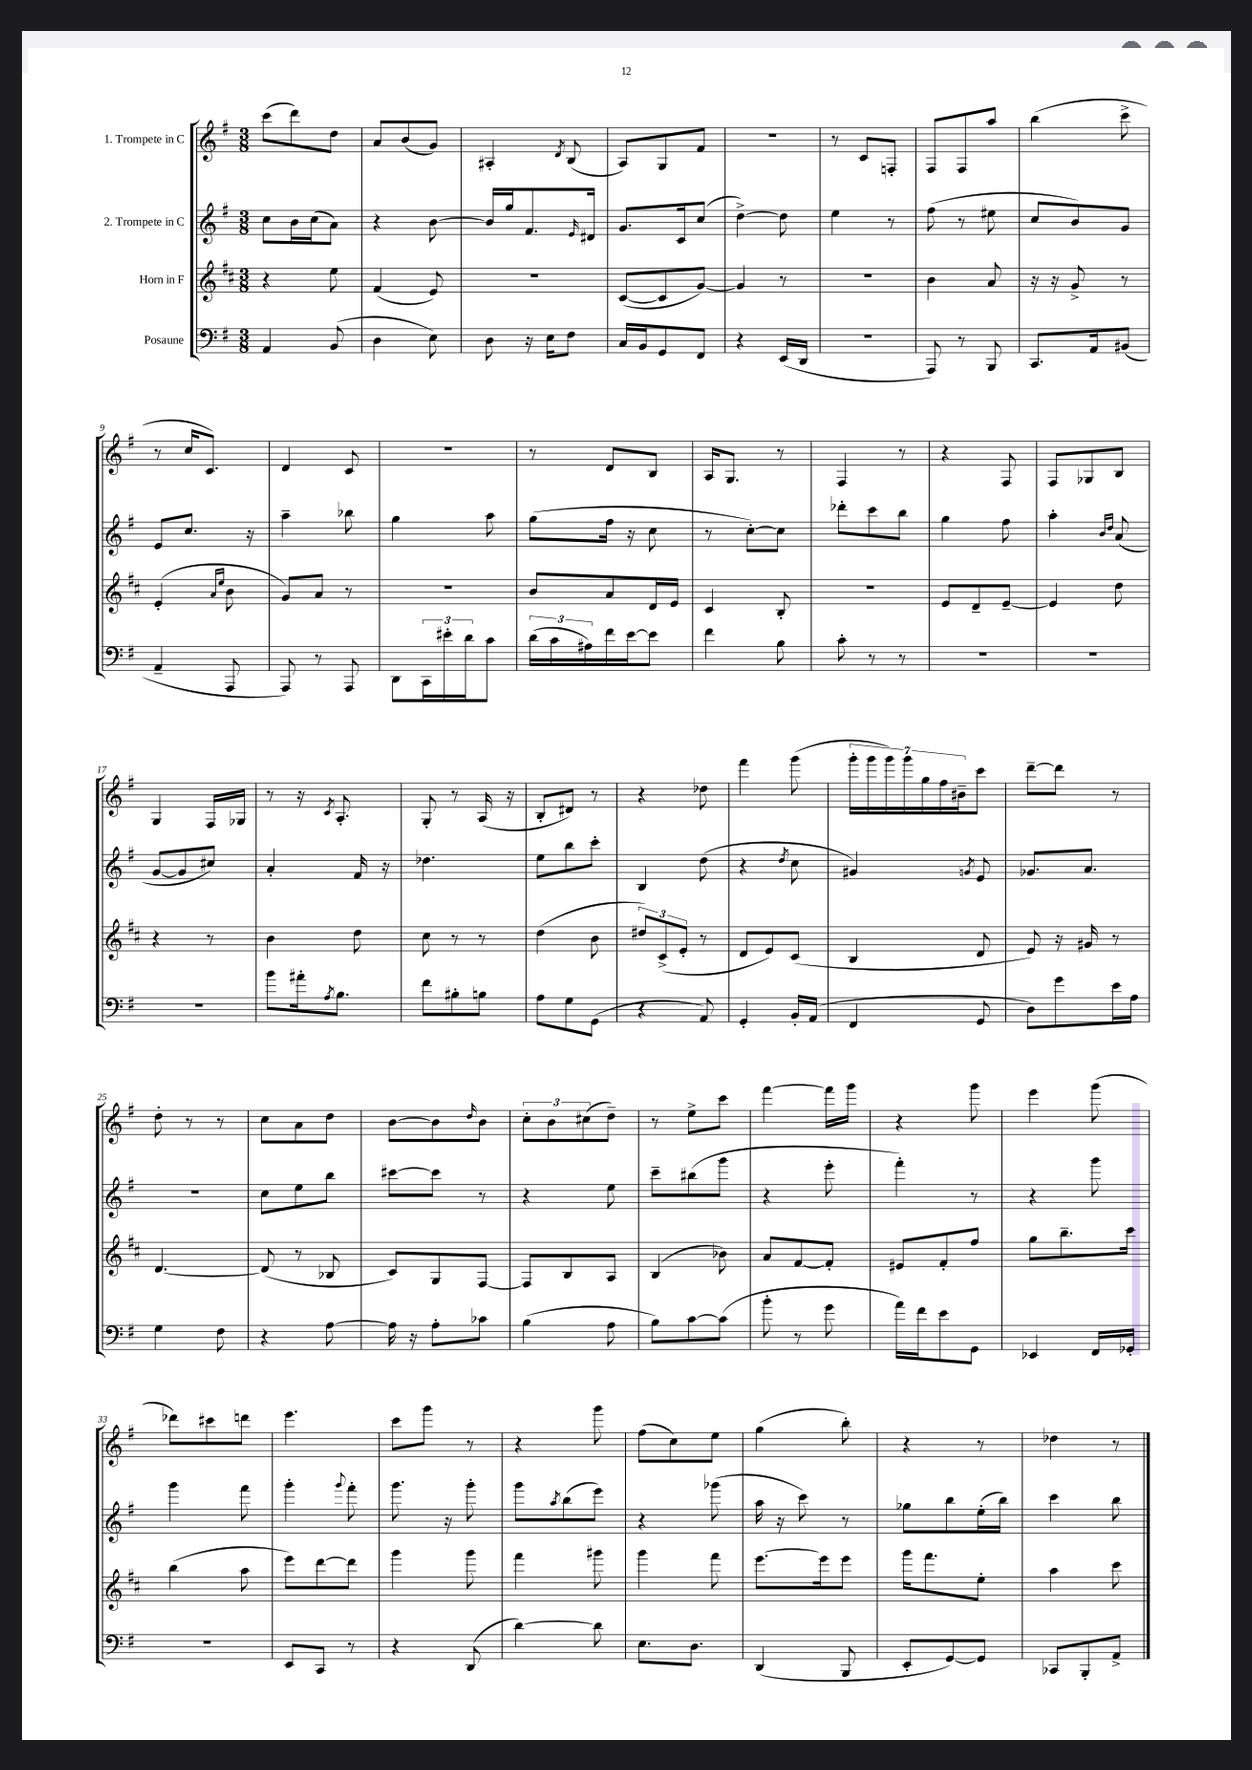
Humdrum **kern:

**kern	**kern	**kern	**kern
*staff4	*staff3	*staff2	*staff1
*clefF4	*clefG2	*clefG2	*clefG2
*k[f#]	*k[f#c#]	*k[f#]	*k[f#]
*M3/8	*M3/8	*M3/8	*M3/8
4AA	4r	8cc	(8ccc
.	.	16b	8ddd)
.	.	(16cc	.
(8BB	8ee	8a)	8dd
=	=	=	=
4D	(4f#	4r	8a
.	.	.	(8b
8E)	8e)	[8b	8g)
=	=	=	=
8D	4.r	16b]	4A#'
.	.	16gg	.
16r	.	8.f#	.
16E	.	.	.
.	.	.	8qd
8F#	.	.	(8B
.	.	16qqe	.
.	.	16d#	.
=	=	=	=
16C	([8c#	8.g	8A)
16BB	.	.	.
8GG	8c#]	.	8G
.	.	16c	.
8FF#	[8g)	(8cc	8f#
=	=	=	=
4r	4g]	[4dd^)	4.r
(16EE	8r	8dd]	.
16DD	.	.	.
=	=	=	=
4.r	4.r	4ee	8r
.	.	.	8c
.	.	8r	8F'
=	=	=	=
8AAA)	4b	(8ff#	8F#
8r	.	8r	8F#
8BBB	8a	8ee#	8aa
=	=	=	=
8.CC	16r	8cc	(4bb
.	16r	.	.
.	8g^	8b)	.
16AA	.	.	.
(8BB#	8r	8g	8ccc^
=	=	=	=
4AA~	(4e'	8e	8r
.	.	8.cc	16cc
.	.	.	8.c)
.	16qqa	.	.
.	16qqee	.	.
8AAA	8b	.	.
.	.	16r	.
=	=	=	=
8AAA)	8g)	4aa~	4d
8r	8a	.	.
8AAA	8r	8bb-	8c
=	=	=	=
8DD	4.r	4gg	4.r
24CC	.	.	.
24e#'	.	.	.
24d	.	.	.
8c	.	8aa	.
=	=	=	=
(24d	8b	(8gg	8r
24c	.	.	.
24A#)	.	.	.
16f#	8a	16ff#	8d
[16e	.	16r	.
8e]	16d	8cc	8B
.	16e	.	.
=	=	=	=
4f#	4c#	8r	16A
.	.	.	8.G
.	.	[8cc')	.
8B	8B'	8cc]	8r
=	=	=	=
8c'	4.r	8ddd-'	4F#
8r	.	8ccc	.
8r	.	8bb	8r
=	=	=	=
4.r	8e	4gg	4r
.	8d~	.	.
.	[8e~	8ff#	8F#
=	=	=	=
4.r	4e]	4aa'	8F#
.	.	.	8G-
.	.	16qqb	.
.	.	16qqdd	.
.	8dd	(8a	8B
=	=	=	=
4.r	4r	[8g	4G
.	.	8g]	.
.	8r	8cc#)	16F#
.	.	.	16G-
=	=	=	=
8b	4b	4a'	8r
16a#'	.	.	16r
8qA	.	.	8qc
8.B	.	.	8.A'
.	8dd	16f#	.
.	.	16r	.
=	=	=	=
8f#	8cc#	4.dd-	8G'
8B#'	8r	.	8r
8B	8r	.	(16A
.	.	.	16r
=	=	=	=
8A	(4dd	8ee	8B'
8G	.	8bb	8d#)
(8GG	8b	8ccc'	8r
=	=	=	=
4r	12dd#)	4B	4r
.	(12c#^	.	.
.	12e'	.	.
8AA)	8r	(8dd	8dd-
=	=	=	=
4GG'	8d	4r	4fff#
.	8e)	.	.
.	.	8qdd	.
16BB'	(8c#	8cc	(8ggg
(16AA	.	.	.
=	=	=	=
4FF#	4B	4g#)	28ggg'
.	.	.	28ggg
.	.	.	28ggg)
.	.	.	28ggg
.	.	.	28gg
.	.	.	28ff#
.	.	.	28b#~
.	.	8qg	.
8GG	8d	8e	8ccc
=	=	=	=
8D)	8e)	8.g-	[8ddd~
8g	16r	.	8ddd]
.	16g#	8.a	.
16e	8r	.	8r
16A	.	.	.
=	=	=	=
4G	[4.d	4.r	8dd'
.	.	.	8r
8F#	.	.	8r
=	=	=	=
4r	(8d]	8cc	8cc
.	8r	8ee	8a
[8A	8B-	8bb	8dd
=	=	=	=
16A]	8c#)	[8ccc#	[8b
16r	.	.	.
8A'	8G	8ccc#]	8b]
.	.	.	16qqdd
8c-	[8F#	8r	8b
=	=	=	=
(4B	8F#]	4r	12cc'
.	.	.	12b
.	8B	.	.
.	.	.	(12cc#
8A	8A	8ee	8dd~)
=	=	=	=
8B)	(4B	8ccc~	8r
[8c	.	(8bb#	8ee^
(8c]	8b-)	8ggg	8ccc
=	=	=	=
8b'	8a	4r	[4fff#
8r	[8f#	.	.
8g	8f#']	8eee'	16fff#]
.	.	.	16ggg
=	=	=	=
16a)	8e#	4fff#')	4r
16f#	.	.	.
8e	8f#'	.	.
8GG	8ff#	8r	8ggg
=	=	=	=
4EE-	8gg	4r	4eee
.	8.bb~	.	.
16FF#	.	8ggg	(8ggg
16GG-'	16ccc#	.	.
=	=	=	=
4.r	(4bb	4ggg	8ddd-)
.	.	.	8ccc#
.	8aa	8fff#	8ddd
=	=	=	=
8EE	8eee)	4ggg'	4.eee
8CC	[8ddd	.	.
.	.	8qqggg	.
8r	8ddd]	8fff#'	.
=	=	=	=
4r	4ggg	8.ggg	8ccc
.	.	.	8ggg
.	.	16r	.
(8DD	8ggg	8ggg'	8r
=	=	=	=
[4d)	4fff#	8ggg	4r
.	.	8qaa	.
.	.	(8bb	.
8d]	8ggg#	8eee)	8ggg
=	=	=	=
8.E	4ggg	4r	(8ff#
.	.	.	8cc)
8.D	.	.	.
.	8fff#	(8ggg-	8ee
=	=	=	=
(4DD	[8.eee	16aa	(4gg
.	.	16r	.
.	.	8ccc)	.
.	16eee]	.	.
8BBB	8eee	8r	8bb')
=	=	=	=
8EE'	16ggg	8gg-	4r
.	8.fff#	.	.
[8GG)	.	8bb	.
8GG]	8ee'	(16ee'	8r
.	.	16bb)	.
=	=	=	=
8CC-	4aa	4ccc	4dd-
8BBB'	.	.	.
8AA^	8ccc#	8bb	8r
==	==	==	==
*-	*-	*-	*-
